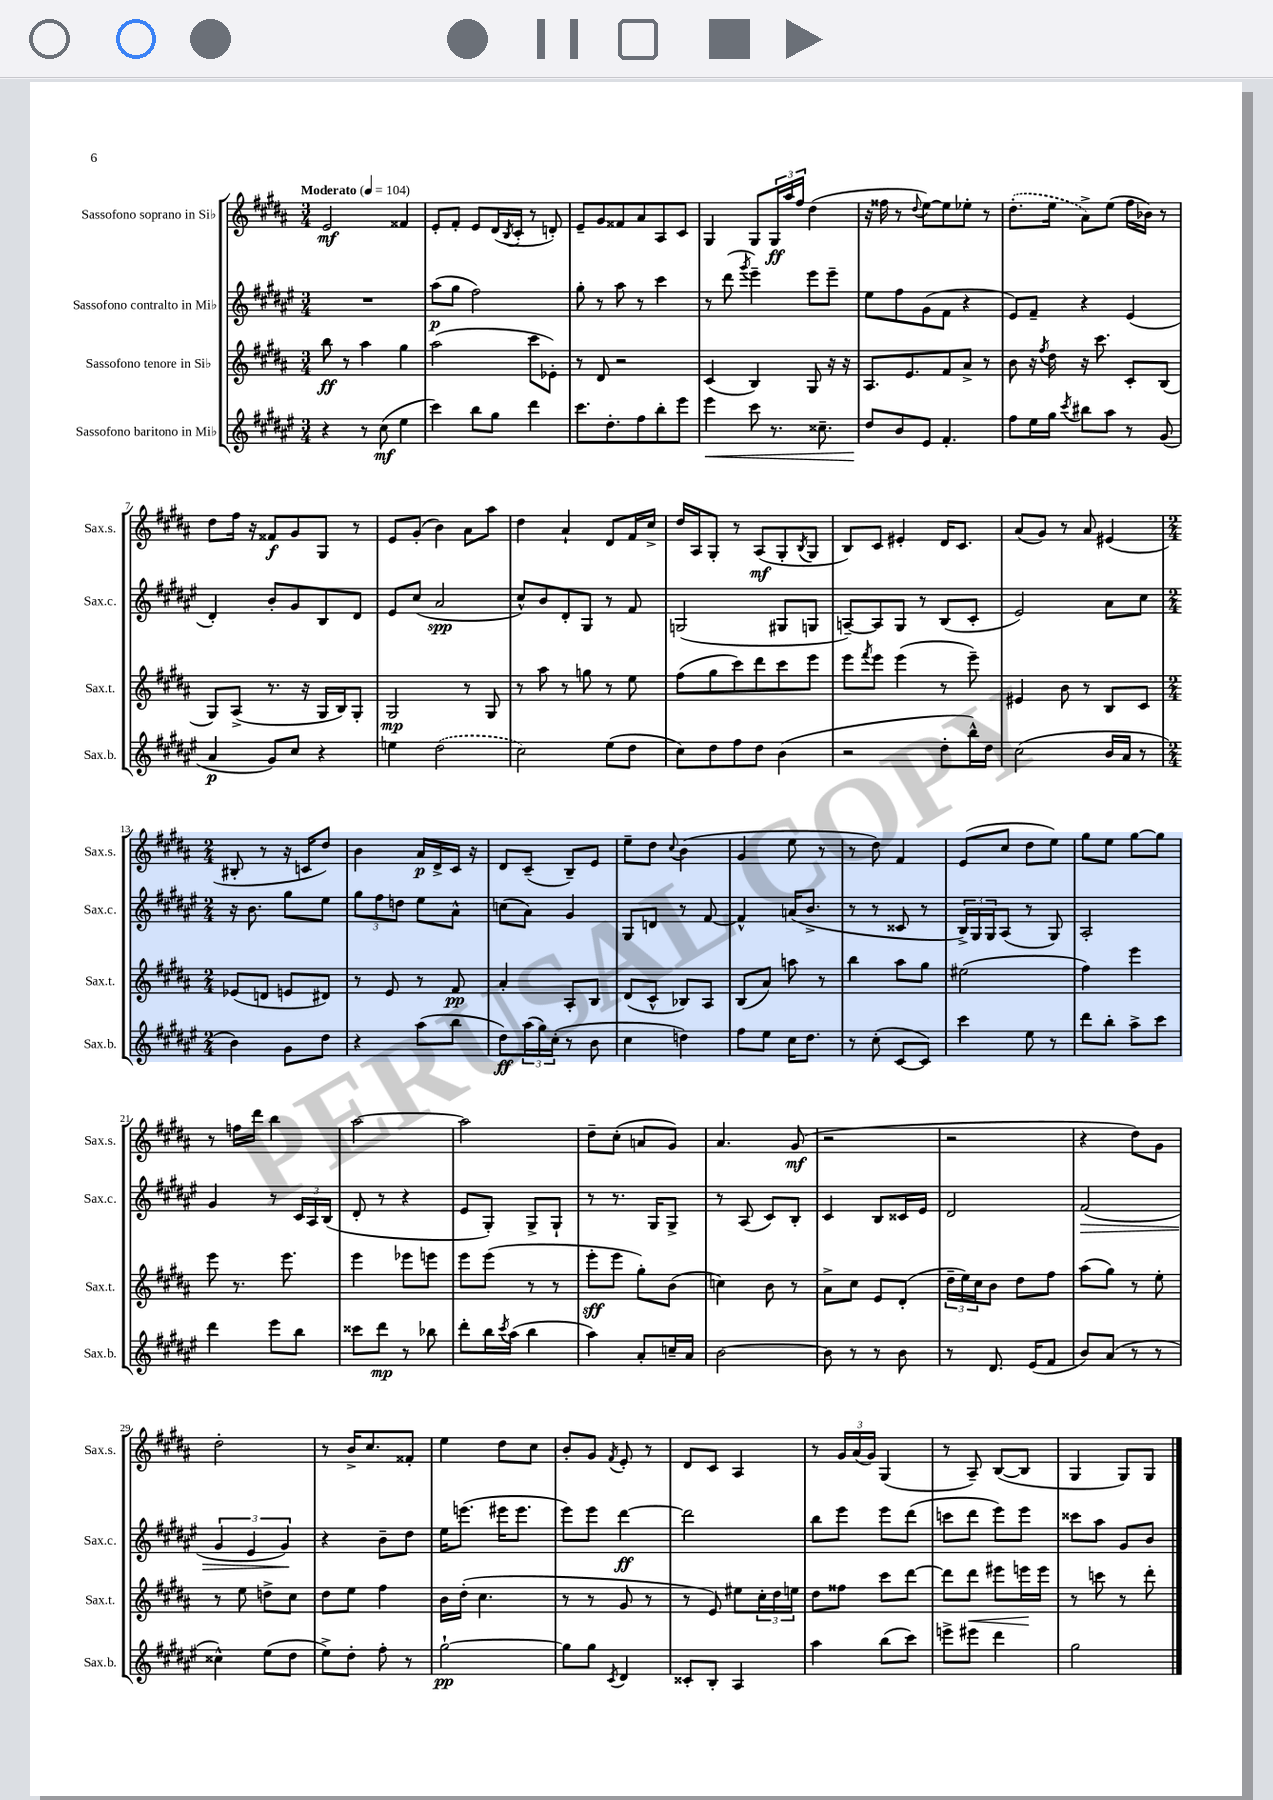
<<
\new StaffGroup <<
\new Staff = "s0" \with { instrumentName = "Sassofono soprano in Sib" shortInstrumentName = "Sax.s." } {
    \clef treble \key b \major \numericTimeSignature \time 3/4 \tempo "Moderato" 4 = 104
    e'2\mf fisis'4 |
    e'8-. fis'8-. e'8 dis'16( \acciaccatura { b8 } cis'16-. r8 d'8-.) |
    e'8-- gis'8 fisis'8 ais'8 ais8 cis'8 |
    gis4 gis8 \tuplet 3/2 { gis16\ff ais''16 fis''16 } dis''4( |
    r16 fisis''16 r8 \appoggiatura { dis''8 } e''8~) e''8 ees''8-. r8 |
    \once \slurDashed dis''8.-.( e''16 ais'8->) e''8( fis''16 bes'16) r8 |
    dis''8 fis''16 r16 fisis'8\f gis'8 gis8 r8 |
    e'8 gis'8-.( b'4) ais'8 ais''8 |
    dis''4 ais'4-! dis'8 fis'16 cis''16-> |
    dis''16 ais16 gis8-. r8 ais8\mf( gis8-. \acciaccatura { b8 } gis8 |
    b8) cis'8 eis'4-. dis'16 cis'8. |
    ais'8( gis'8) r8 ais'8 eis'4( |
    \numericTimeSignature \time 2/4 bis8-. r8 r16 c'16 dis''8) |
    b'4 ais'16\p dis'16-> cis'16 r16 |
    dis'8 cis'8--( b8--) e'8 |
    e''8-- dis''8 \appoggiatura { cis''8 } b'4( |
    gis'4 e''8 r8 |
    r8 dis''8) fis'4 |
    e'8( cis''8 dis''8 e''8) |
    gis''8 e''8 gis''8~ gis''8 |
    r8 f''16 dis'''16 b''4 |
    ais''2~ |
    ais''2 |
    dis''8-- cis''8-.( a'8 gis'8) |
    ais'4. gis'8\mf( |
    r2 |
    r2 |
    r4 dis''8) gis'8 |
    dis''2-. |
    r8 b'16-> cis''8. fisis'8-. |
    e''4 dis''8 cis''8 |
    b'8-. gis'8 \acciaccatura { fis'8 } e'8-. r8 |
    dis'8 cis'8 ais4 |
    r8 \tuplet 3/2 { gis'16 ais'16( gis'16) } gis4( |
    r8 ais8--) b8~( b8 |
    gis4 gis8) gis8 \bar "|." |
}
\new Staff = "s1" \with { instrumentName = "Sassofono contralto in Mib" shortInstrumentName = "Sax.c." } {
    \clef treble \key fis \major \numericTimeSignature \time 3/4
    R2. |
    ais''8\p( gis''8 fis''2) |
    gis''8-. r8 ais''8 r8 cis'''4 |
    r8 dis'''8( \acciaccatura { gis'''8 } eis'''4--) eis'''8 eis'''8-- |
    eis''8 fis''8 gis'8( fis'8 r4 |
    eis'8) fis'8-- r4 eis'4( |
    dis'4-.) b'8-. gis'8 b8 dis'8 |
    eis'8 cis''8( ais'2\spp |
    cis''8-^) b'8 dis'8-. gis8 r8 fis'8 |
    g2( gis8 g8 |
    a8~--) a8 gis8 r8 b8( cis'8-. |
    eis'2) ais'8 cis''8 |
    \numericTimeSignature \time 2/4 r16 b'8. gis''8 eis''8 |
    \tuplet 3/2 { gis''8 fis''8 d''8 } eis''8 ais'8-^ |
    c''8( ais'8) gis'4 |
    gis8 d'8 r8 fis'8~ |
    fis'4-^ a'16( b'8.-> |
    r8 r8 cisis'8 r8 |
    \tuplet 3/2 { b16->) gis16 gis16 } ais8( r8 gis8) |
    ais2-. |
    gis'4 r8 \tuplet 3/2 { cis'16 ais16 b16( } |
    dis'8-. r8 r4 |
    eis'8 gis8-.) gis8-> gis8-! |
    r8 r8. gis16 gis8-> |
    r8 ais8( cis'8) b8-. |
    cis'4 b8 cisis'16 eis'16 |
    dis'2 |
    fis'2\>( |
    \tuplet 3/2 { gis'4 eis'4 gis'4\!) } |
    r4 b'8-- dis''8 |
    eis''16 e'''8.( eis'''16 eis'''8. |
    eis'''8) eis'''8 dis'''4~\ff |
    dis'''2 |
    b''8 eis'''8 eis'''8 dis'''8( |
    c'''8 dis'''8 eis'''8) eis'''8 |
    cisis'''8 ais''8 gis'8 b'8 \bar "|." |
}
\new Staff = "s2" \with { instrumentName = "Sassofono tenore in Sib" shortInstrumentName = "Sax.t." } {
    \clef treble \key b \major \numericTimeSignature \time 3/4
    b''8\ff r8 ais''4 gis''4 |
    ais''2( cis'''8 ees'8-.) |
    r8 dis'8 r2 |
    cis'4( b4) gis8 r16 r16 |
    ais8. e'8. fis'8 ais'8-> r8 |
    b'8 r16 \acciaccatura { fis''8 } dis''16 r16 cis'''8. cis'8-. b8( |
    gis8) ais8->( r8. r16 gis16 b16) gis8-. |
    gis2\mp r8 gis8 |
    r8 ais''8 r8 g''8 r8 e''8 |
    fis''8( gis''8 cis'''8) dis'''8 cis'''8 e'''8 |
    e'''8 \acciaccatura { fis'''8 } e'''8 e'''4( r8 e'''8--) |
    eis'4 b'8 r8 b8 cis'8 |
    \numericTimeSignature \time 2/4 ees'8( d'8 e'8 dis'8) |
    r8 e'8 r8 fis'8\pp |
    ais'4-. ais8-. b8 |
    dis'8( cis'8-^ bes8) ais8 |
    b8( ais'8) a''8 r8 |
    b''4 ais''8 gis''8 |
    eis''2( |
    fis''4) e'''4 |
    e'''8 r8. e'''8. |
    e'''4 ees'''8 e'''8 |
    e'''8 e'''8( r8 r8 |
    e'''8-.\sff e'''8 gis''8-.) b'8( |
    c''4) b'8 r8 |
    ais'8-> cis''8 e'8 dis'8-.( |
    \tuplet 3/2 { dis''16-- e''16) cis''16 } b'8 dis''8 fis''8 |
    ais''8( gis''8) r8 e''8-. |
    r8 e''8 d''8-> cis''8 |
    dis''8 e''8 fis''4 |
    b'16 dis''16-.( cis''4. |
    r8 r8 gis'8 r8 |
    r8 e'8) eis''8 \tuplet 3/2 { cis''16-. dis''16 e''16 } |
    dis''8 fisis''8 cis'''8 dis'''8~ |
    dis'''8 dis'''8\< eis'''8 e'''16\! e'''16 |
    r8 c'''8 r8 dis'''8-. \bar "|." |
}
\new Staff = "s3" \with { instrumentName = "Sassofono baritono in Mib" shortInstrumentName = "Sax.b." } {
    \clef treble \key fis \major \numericTimeSignature \time 3/4
    r4 r8 cis''8\mf( eis''4 |
    cis'''4) b''8 gis''8 dis'''4 |
    cis'''8. dis''8.-. fis''8 b''8-. eis'''8 |
    eis'''4\< cis'''8 r8. cisis''8.-- |
    dis''8\! b'8 eis'8 fis'4.-. |
    fis''8 eis''16 gis''16 \acciaccatura { cis'''8 } bis''8 ais''8 r8 gis'8( |
    ais'4\p gis'8) cis''8 r4 |
    e''4 \once \slurDashed dis''2( |
    cis''2) eis''8( dis''8 |
    cis''8) dis''8 fis''8 dis''8 b'4( |
    r2 dis''8-. b''16-^) dis''16 |
    cis''2( b'16 ais'16 r8 |
    \numericTimeSignature \time 2/4 b'4) gis'8 dis''8 |
    r4 ais''8( b''8 |
    dis''8\ff) \tuplet 3/2 { ais''16( gis''16) cis''16-.( } r8 b'8 |
    cis''4 d''4) |
    fis''8 eis''8 cis''16 dis''8. |
    r8 cis''8-.( cis'8~ cis'8) |
    cis'''4 eis''8 r8 |
    dis'''8 b''8-. ais''8-> cis'''8 |
    dis'''4 eis'''8 b''8 |
    cisis'''8 dis'''8\mp r8 bes''8 |
    dis'''8-. b''16 \acciaccatura { cis'''8 } ais''16( b''4 |
    ais''4) ais'8-. c''16-- ais'16 |
    b'2~ |
    b'8 r8 r8 b'8 |
    r8 dis'8. eis'16( fis'8 |
    b'8) ais'8( r8 r8 |
    cisis''4-^) eis''8( dis''8 |
    eis''8->) dis''8-. fis''8-. r8 |
    gis''2~-!\pp |
    gis''8 gis''8 \acciaccatura { cis'8 } dis'4 |
    cisis'8-. b8-. ais4 |
    ais''4 b''8( cis'''8) |
    e'''8-> eis'''8 dis'''4 |
    gis''2 \bar "|." |
}
>>
>>
